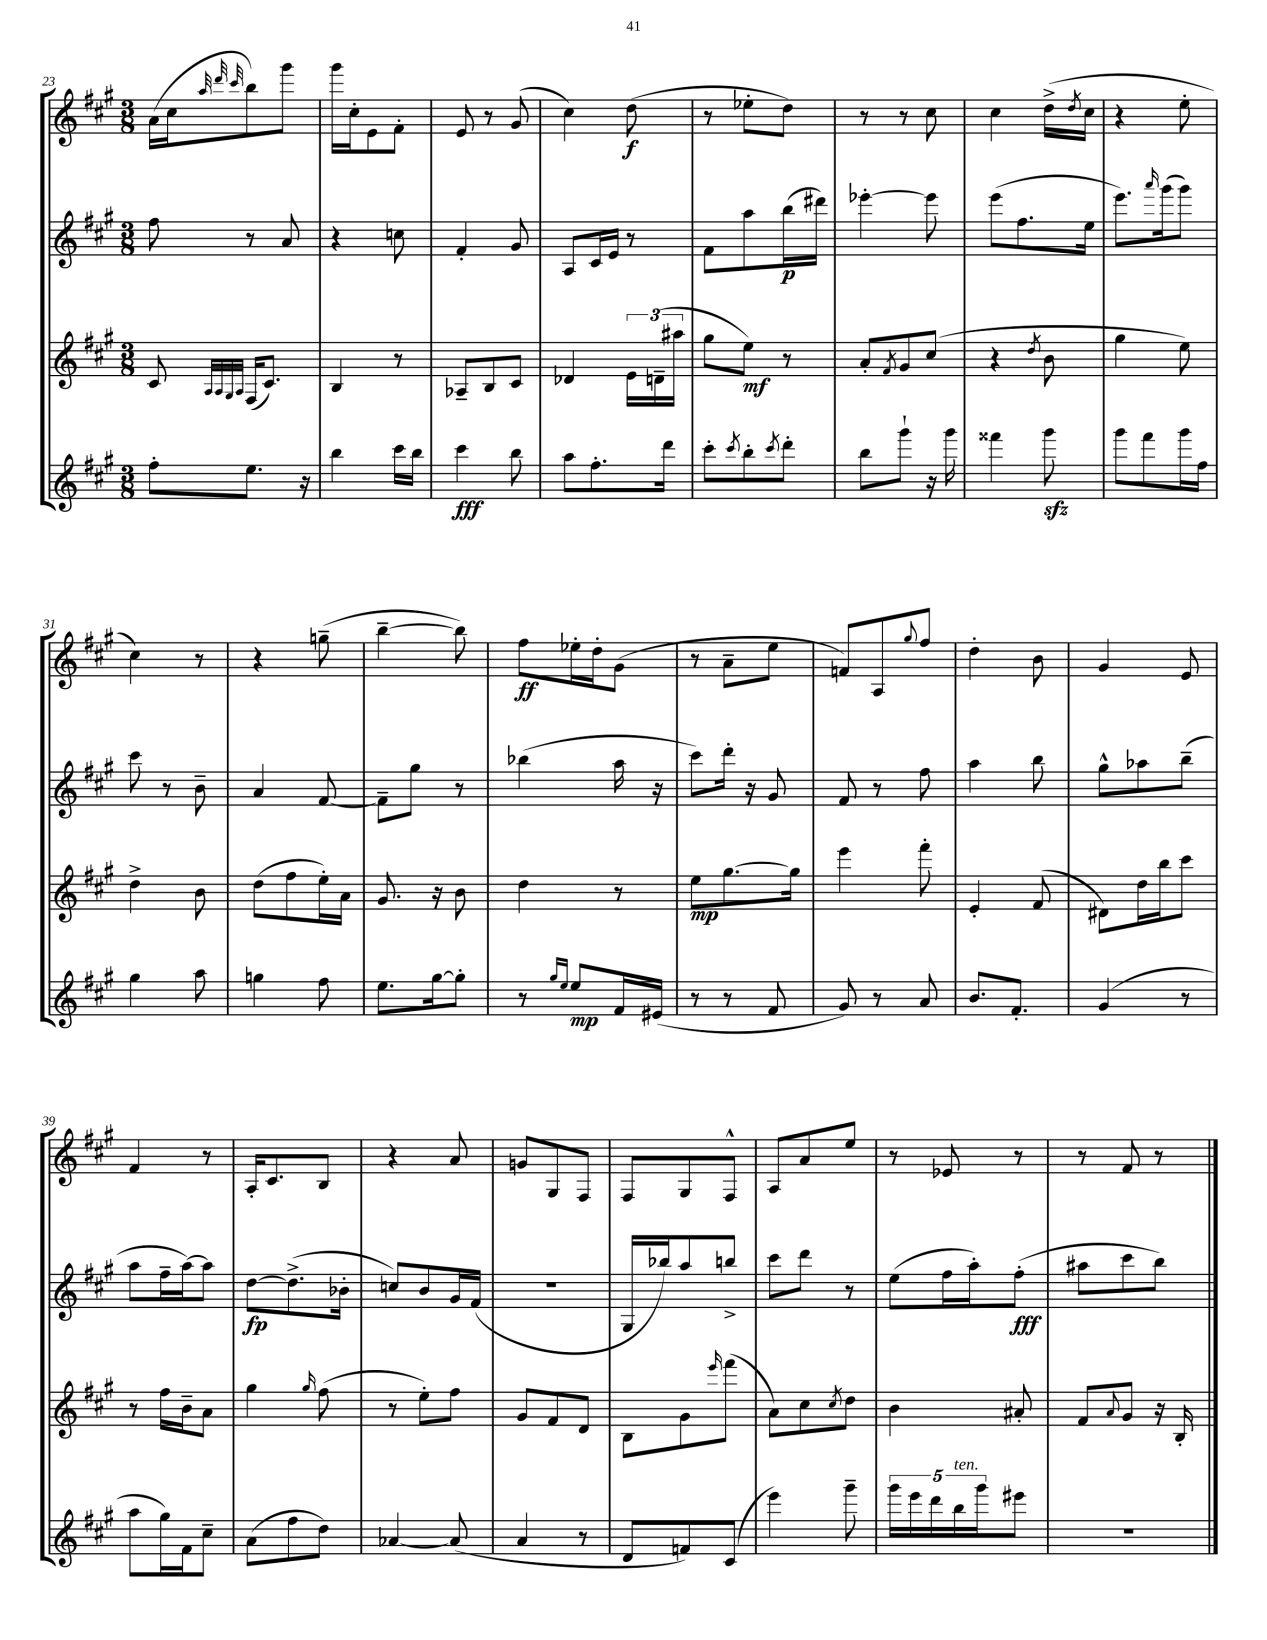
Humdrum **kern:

**kern	**kern	**kern	**kern
*staff4	*staff3	*staff2	*staff1
*clefG2	*clefG2	*clefG2	*clefG2
*k[f#c#g#]	*k[f#c#g#]	*k[f#c#g#]	*k[f#c#g#]
*M3/8	*M3/8	*M3/8	*M3/8
8ff#'	8c#	8ff#	(16a
.	.	.	16cc#
.	32qqA	.	.
.	32qqA	.	32qqaa
.	32qqG#	.	32qqddd
.	32qqA	.	32qqccc#
8.ee	(16F#	8r	8bb)
.	8.c#)	.	.
.	.	8a	8ggg#
16r	.	.	.
=	=	=	=
4bb	4B	4r	16ggg#
.	.	.	16cc#'
.	.	.	8e
16ccc#	8r	8cc	8f#'
16bb	.	.	.
=	=	=	=
4ccc#	8A-~	4f#'	8e
.	8B	.	8r
8bb	8c#	8g#	(8g#
=	=	=	=
8aa	4d-	8A	4cc#)
8.ff#'	.	16c#	.
.	.	16e	.
.	24e	8r	(8dd
.	(24d~	.	.
16ddd	.	.	.
.	24aa#	.	.
=	=	=	=
8ccc#'	8gg#	8f#	8r
8qccc#	.	.	.
8bb'	8ee)	8aa	8ee-'
8qccc#	.	.	.
8ddd'	8r	(16bb	8dd)
.	.	16ddd#)	.
=	=	=	=
8bb	8a'	[4eee-'	8r
.	8qf#	.	.
8ggg#`	8g#	.	8r
16r	(8cc#	8eee-]	8cc#
16ggg#	.	.	.
=	=	=	=
4fff##	4r	(8eee	4cc#
.	.	8.ff#	.
.	8qdd	.	.
8ggg#	8b	.	(16dd^
.	.	.	8qdd
.	.	16ee	16cc#
=	=	=	=
8ggg#	4gg#	8.eee)	4r
8fff#	.	.	.
.	.	16qqaaa	.
.	.	(16ggg#	.
16ggg#	8ee)	8ggg#)	8ee'
16ff#	.	.	.
=	=	=	=
4gg#	4dd^	8ccc#	4cc#)
.	.	8r	.
8aa	8b	8b~	8r
=	=	=	=
4gg	(8dd	4a	4r
.	8ff#	.	.
8ff#	16ee')	[8f#	(8gg~
.	16a	.	.
=	=	=	=
8.ee	8.g#	8f#~]	[4bb~
.	.	8gg#	.
[16gg#	16r	.	.
8gg#']	8b	8r	8bb])
=	=	=	=
8r	4dd	(4bb-	8ff#
16qqgg#	.	.	.
16qqee	.	.	.
8ee	.	.	16ee-'
.	.	.	16dd'
16f#	8r	16aa	(8g#
(16e#	.	16r	.
=	=	=	=
8r	8ee	8ccc#)	8r
8r	[8.gg#	16ddd'	8a~
.	.	16r	.
8f#	.	8g#	8ee
.	16gg#]	.	.
=	=	=	=
8g#)	4eee	8f#	8f)
8r	.	8r	8A
.	.	.	8qqgg#
8a	8fff#'	8ff#	8ff#
=	=	=	=
8.b	4e'	4aa	4dd'
8.f#'	.	.	.
.	(8f#	8bb	8b
=	=	=	=
(4g#	8d#)	8gg#^^	4g#
.	16dd	8aa-	.
.	16bb	.	.
8r	8ccc#	(8bb~	8e
=	=	=	=
8aa	8r	8aa	4f#
16gg#)	16ff#	16ff#~	.
16f#	16b~	[16aa)	.
8cc#~	8a	8aa]	8r
=	=	=	=
(8a	4gg#	[8dd	16A'
.	.	.	8.c#
8ff#	.	(8.dd^]	.
.	16qqgg#	.	.
8dd)	(8ff#	.	8B
.	.	16b-'	.
=	=	=	=
[4a-	8r	8cc)	4r
.	8ee')	8b	.
(8a-]	8ff#	16g#	8a
.	.	(16f#	.
=	=	=	=
4a	8g#	4.r	8g
.	8f#	.	8G#
8r	8d	.	8F#
=	=	=	=
8d	8B	16G#	8F#
.	.	16bb-)	.
8f)	8g#	8aa	8G#
.	16qqeee	.	.
(8c#	(8fff#	8bb^	8F#^^
=	=	=	=
4eee)	8a)	8ccc#	8A
.	8cc#	8ddd	8a
.	8qcc#	.	.
8ggg#~	8dd	8r	8ee
=	=	=	=
20ggg#	4b	(8ee	8r
20eee	.	.	.
20ddd	.	.	.
.	.	16ff#	8e-
20bb	.	.	.
.	.	16aa')	.
20ggg#	.	.	.
8eee#	8a#'	(8ff#'	8r
=	=	=	=
4.r	8f#	8aa#	8r
.	8qqa	.	.
.	8g#	8ccc#	8f#
.	16r	8bb)	8r
.	16B'	.	.
==	==	==	==
*-	*-	*-	*-
